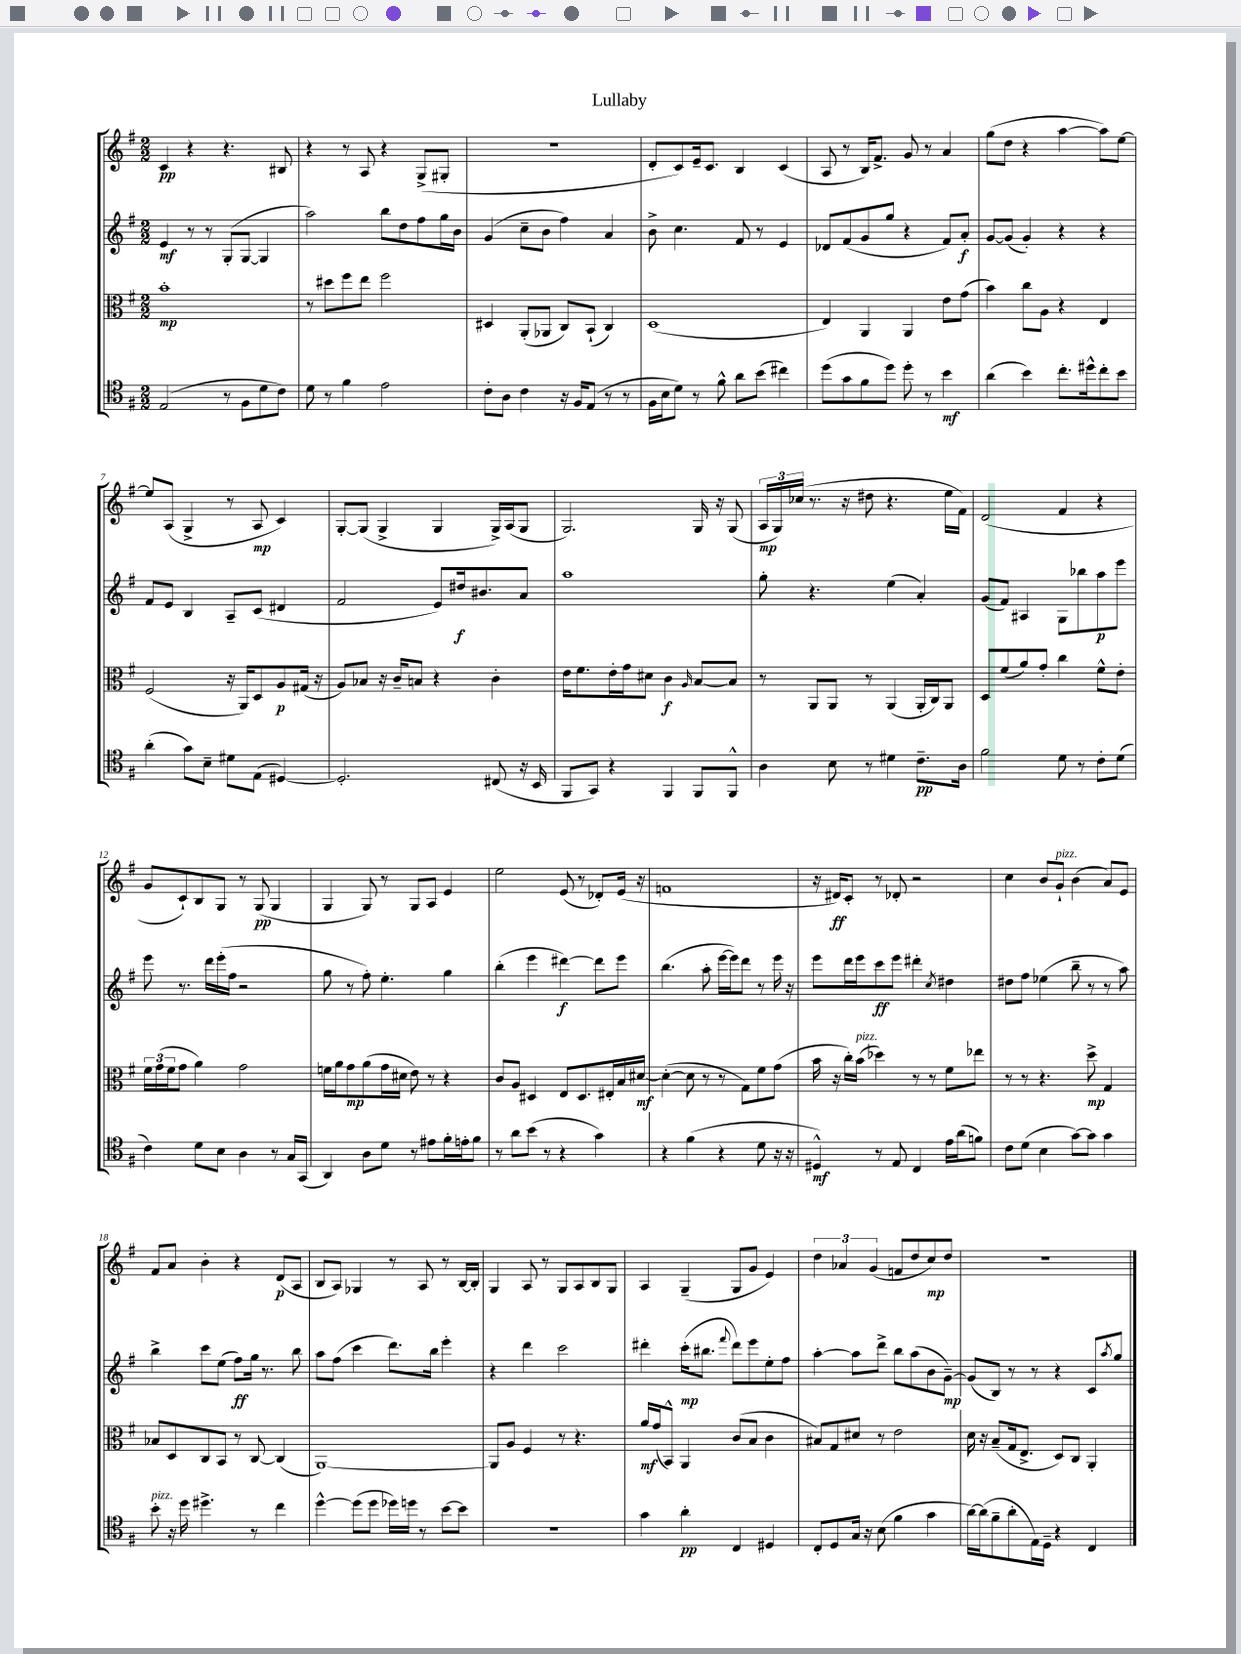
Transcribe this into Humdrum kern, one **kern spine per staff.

**kern	**kern	**kern	**kern
*staff4	*staff3	*staff2	*staff1
*clefC4	*clefC3	*clefG2	*clefG2
*k[f#]	*k[f#]	*k[f#]	*k[f#]
*M2/2	*M2/2	*M2/2	*M2/2
(2E	1b'	4e	4c
.	.	8r	4r
.	.	8r	.
8r	.	(8G'	4.r
8F#	.	[8G	.
8d	.	4G]	.
8c)	.	.	8B#
=	=	=	=
8d	8r	2aa)	4r
8r	8dd#	.	.
4f#	8ff#	.	8r
.	8ee	.	8A
2e	2ff#	8bb	4r
.	.	8dd	.
.	.	8ff#	(8G^
.	.	16gg	8G#'
.	.	16b	.
=	=	=	=
8c'	4D#	(4g	1r
8A	.	.	.
4c	(8AA'	8cc~	.
.	8AA-	8b	.
16r	8C)	4ff#)	.
16F#	.	.	.
(8E	(8BB`	.	.
8r	4C)	4a	.
8r	.	.	.
=	=	=	=
16F#	(1D	8b^	8d'
16B	.	.	.
8d)	.	4.cc	8c)
8r	.	.	16e~
.	.	.	8.c
8f#^^	.	.	.
8a	.	8f#	4B
(8b	.	8r	.
4cc#)	.	4e	(4c
=	=	=	=
(8dd	4E)	8d-	8A
8g	.	(8f#	8r
8f#	4AA	8g	16B)
.	.	.	8.f#^
8dd)	.	8gg	.
8dd'	4AA	4r	8g
8r	.	.	8r
4b	8e	8f#)	4a
.	(8g	8a'	.
=	=	=	=
(4a	4b)	[8g	(8gg
.	.	(8g]	8dd
4b)	8cc	4g')	4r
.	8A	.	.
8.cc'	4r	4r	[4aa
16dd#^^	.	.	.
8cc'	4E	4r	8aa])
8b	.	.	[8ee
=	=	=	=
(4a'	(2F#	8f#	8ee]
.	.	8e	(8A
8g)	.	4B	4G^
8B~	.	.	.
8d#	16r	8A~	8r
.	16AA)	.	.
(8E	8D	(8c	8A
[4D#)	8A	4d#	4c)
.	(16G#	.	.
.	16r	.	.
=	=	=	=
2.D#']	8A)	2f#	[8G'
.	8B-	.	(8G]
.	16r	.	4G^
.	16c~	.	.
.	8B	.	.
.	4r	8e)	4G
.	.	16dd#	.
.	.	8.b#	.
(8C#	4c'	.	16G^)
.	.	.	(16A
16r	.	8a	8G
16BB	.	.	.
=	=	=	=
8FF#	16e	1aa	2.G)
.	8.f#	.	.
8GG)	.	.	.
4r	16e'	.	.
.	16g	.	.
.	8d#	.	.
4FF#	4c	.	.
.	16qqA	.	.
8FF#	[8B	.	16G
.	.	.	16r
8FF#^^	8B]	.	(8G
=	=	=	=
4A	8r	8gg'	24A
.	.	.	24G)
.	.	.	(24cc-
.	8AA	4.r	8.r
8B	8AA	.	.
.	.	.	16r
8r	8r	.	8dd#
4d#	(4AA	(4ee	4.r
8.c~	16AA'	4a')	.
.	16C)	.	.
.	8AA	.	16ee
16A	.	.	16f#)
=	=	=	=
2f#	8D	(8g	(2d
.	(8f#	8f#)	.
.	8a)	4A#	.
.	8g'	.	.
8d	4cc	8G	4f#
8r	.	8bb-	.
8c'	8f#^^	8aa	4r
(8d	8e'	8eee	.
=	=	=	=
4c)	24f#	8eee	8g
.	(24g	.	.
.	24f#	.	.
.	8g	8.r	8c`)
8d	4a)	.	8B
.	.	16ddd	.
8B	.	(16eee'	8G
.	.	16ff#	.
4A	2g	2r	8r
.	.	.	(8G
8r	.	.	4G
16G	.	.	.
(16GG	.	.	.
=	=	=	=
4AA)	16f	8gg	4G
.	16a	.	.
.	8g	8r	.
8A	(8a	8ff#')	8G)
8d	16g	4.ee'	8r
.	16d#	.	.
8r	8e)	.	8G
8e#	8r	.	8A
16f#'	4r	4gg	4e
16e'	.	.	.
8f#	.	.	.
=	=	=	=
8r	8c	(4bb'	2ee
8a	8A	.	.
(8b	4D#	4eee	.
8r	.	.	.
4r	8E	[4ddd#)	(8e
.	8.D#	.	8r
4g)	.	8ddd#]	8d-')
.	16E#'	.	.
.	16B	8eee	(16e
.	[16d#	.	16r
=	=	=	=
4r	(4d#'_	(4.bb	1f
(4f#	8d#]	.	.
.	8r	8aa'	.
4r	8r	[16eee	.
.	.	16eee])	.
.	8G)	8ddd	.
8d	8f#	8r	.
16r	(8g	16eee	.
16r	.	16r	.
=	=	=	=
4D#^^)	16b	8eee	16r
.	16r	.	16d#)
.	16cc')	16ddd	8c'
.	(16b	16eee	.
8r	4dd-)	8ccc	8r
8E	.	8eee	8d-'
4C	8r	4ddd#'	2r
.	8r	.	.
.	.	8qcc	.
16e	8f#	4dd#	.
(16a	.	.	.
8f)	8ee-	.	.
=	=	=	=
8c	8r	8dd#	4cc
(8d	8r	8ff#	.
4B	4.r	(4ee-	8b
.	.	.	8g`
[8g)	.	8bb~	(4b
8g]	8dd^	8r	.
4g	4G	8r	8a)
.	.	8aa)	8e
=	=	=	=
8b'	8B-	4bb^	8f#
16r	8D	.	8a
16dd	.	.	.
4.dd#^	8C	8ccc	4b'
.	8BB	(8ee	.
.	8r	8ff#)	4r
8r	[8C	16gg	.
.	.	8.r	.
4cc	(4C]	.	(8d
.	.	8bb	8A
=	=	=	=
[4dd^^	[1AA)	8aa	8B
.	.	(8ff#	8A)
(8dd]	.	4ccc	4G-
8dd	.	.	.
16dd-)	.	8.ddd)	8r
16dd	.	.	.
8r	.	.	8A
.	.	16bb	.
[8b	.	4eee'	8r
8b]	.	.	[16B
.	.	.	16B']
=	=	=	=
1r	8AA]	4r	4G
.	8A	.	.
.	4F#	4ddd	8A
.	.	.	8r
.	8r	2ccc	8G
.	4.r	.	8A
.	.	.	8B
.	.	.	8G
=	=	=	=
4g	16a	4ddd#'	4A
.	(16g	.	.
.	8BB^^)	.	.
4a'	4AA	(16ccc'	(4G~
.	.	8.bb#	.
.	.	8qqfff#	.
4C	(8c	8ddd#)	8G
.	8B	8eee	8g
4D#	4c	8ee'	4e)
.	.	8ff#	.
=	=	=	=
8C'	8B#)	[4aa'	6dd
8D	8G	.	.
.	.	.	6a-
16G	8d#	8aa]	.
16r	.	.	.
.	.	.	(6g
(8B	8r	8ddd^	.
4f#	2e	8bb	8f
.	.	(8aa	8dd
4g	.	8b	8cc)
.	.	[8g~)	8dd
=	=	=	=
[16a)	16d	(8g]	1r
(16a]	16r	.	.
8f#~	(8B~	8B)	.
8a'	16G	8r	.
.	8.E^	.	.
16E)	.	8r	.
16D~	.	.	.
4r	8D)	4r	.
.	8C	.	.
4C	4AA'	8c	.
.	.	8qaa	.
.	.	8gg	.
==	==	==	==
*-	*-	*-	*-
